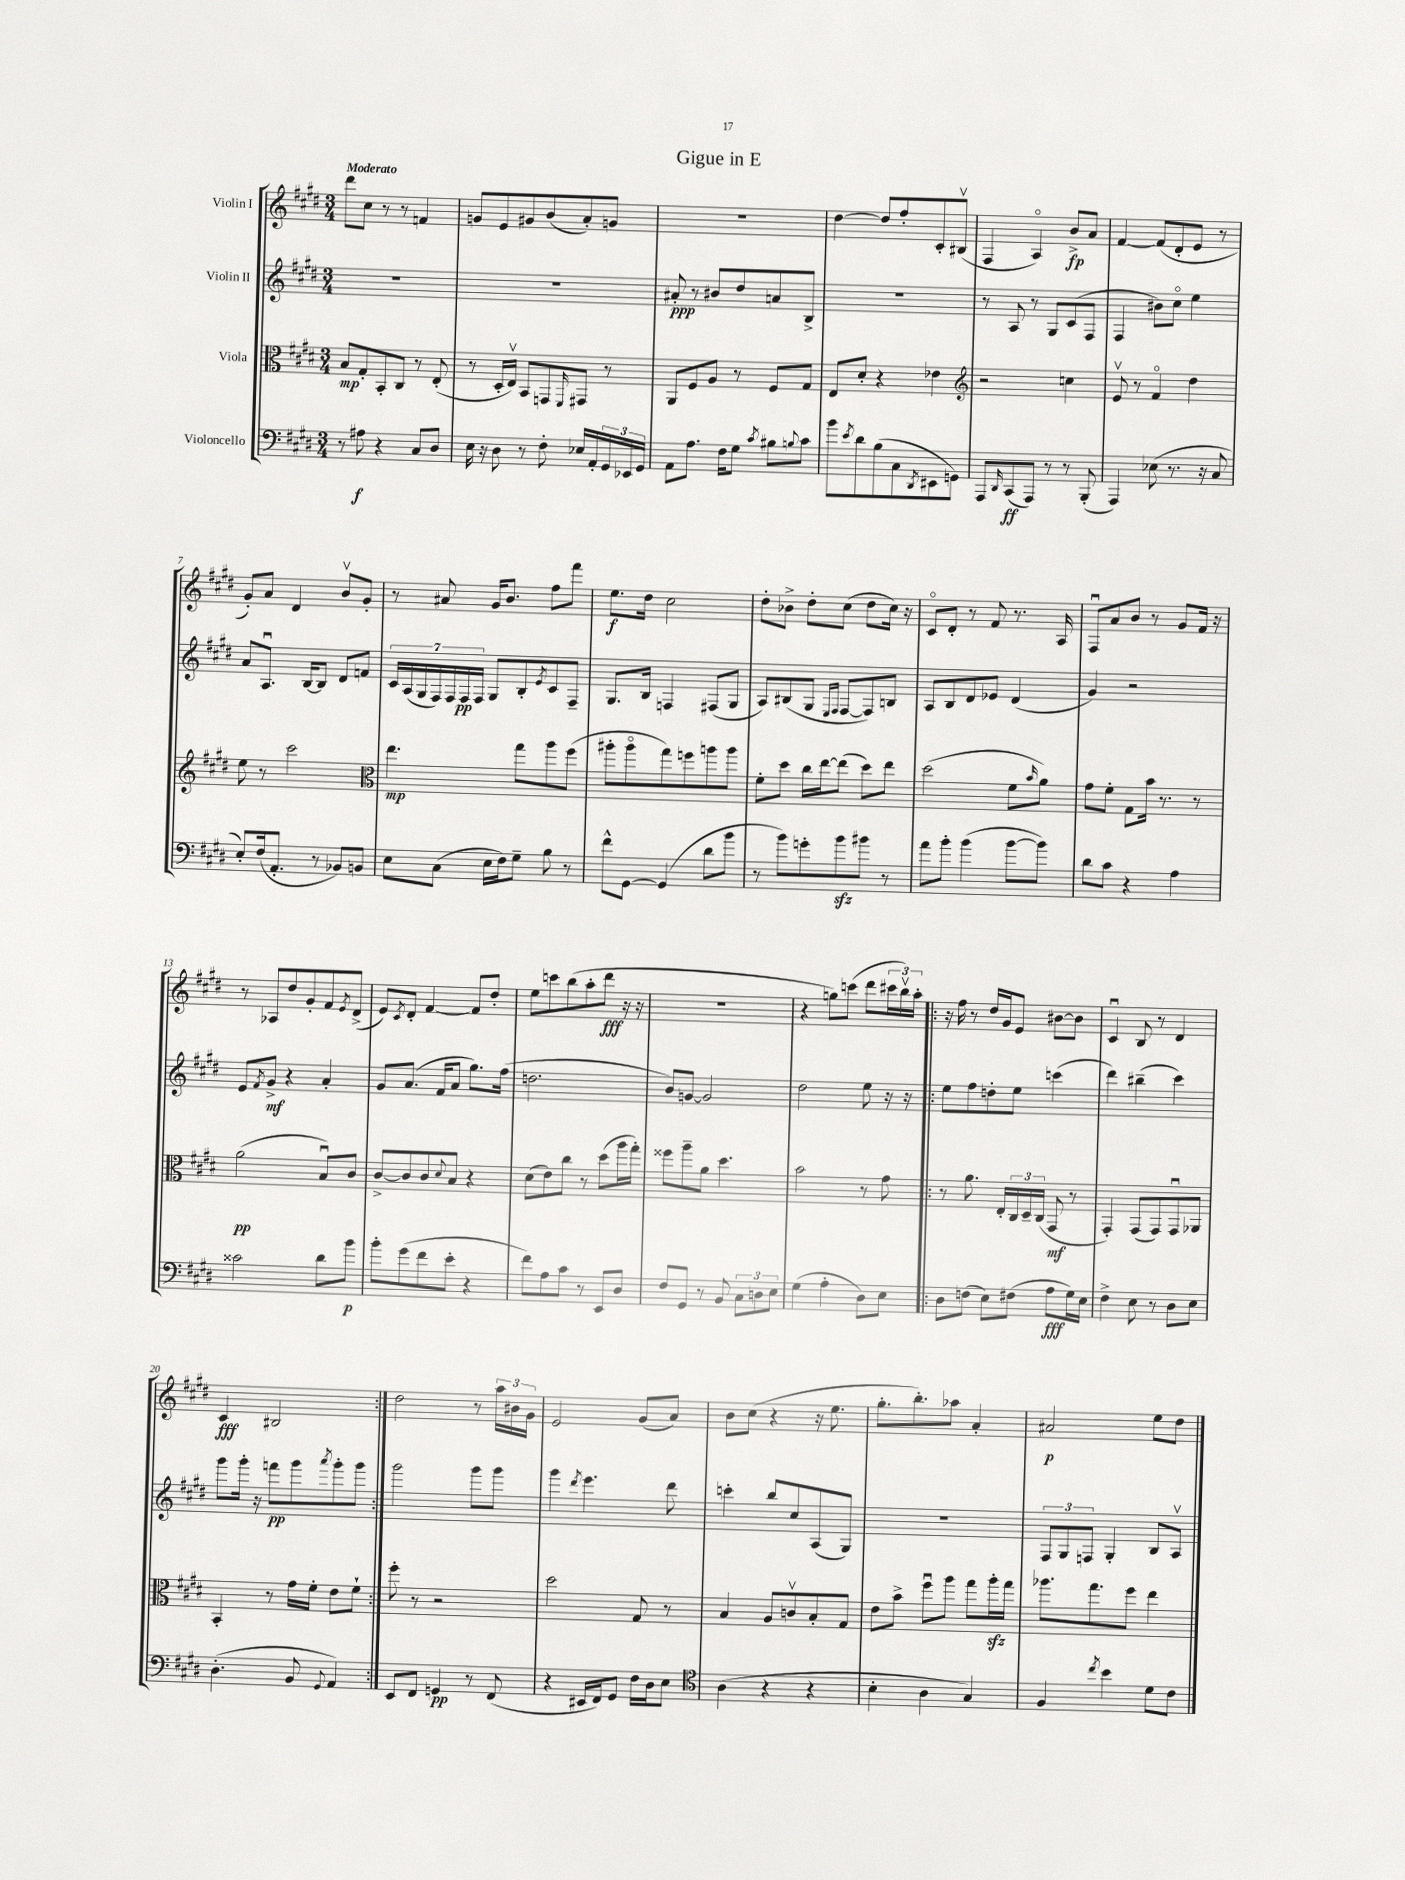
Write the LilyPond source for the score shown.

\header { title = "Gigue in E" }
<<
\new StaffGroup <<
\new Staff = "s0" \with { instrumentName = "Violin I" } {
    \clef treble \key e \major \numericTimeSignature \time 3/4 \tempo "Moderato"
    dis'''8 cis''8 r8 r8 f'4 |
    g'8 e'8 gis'8 b'8( a'8-.) g'8 |
    R2. |
    dis''4~ dis''8 fis''8-. cis'8-. bis8\upbow( |
    fis4 a4\flageolet) b'8->\fp a'8 |
    fis'4~ fis'8( dis'8-. e'8 r8 |
    gis'8-.) a'8 dis'4 b'8\upbow gis'8-. |
    r8 ais'8 gis'16 b'8. fis''8 fis'''8 |
    e''8.\f dis''16 cis''2 |
    dis''8-. bes'8-> dis''8-. cis''8( dis''8 cis''16) r16 |
    cis'8\flageolet dis'8-. r8 fis'8 r8. a16 |
    fis8\downbow a'8 b'8 r8 gis'8 fis'16 r16 |
    r8 aes8 dis''8 gis'8-. fis'8 \acciaccatura { e'8 } dis'8->( |
    e'8) \acciaccatura { cis'8 } dis'8-. fis'4~ fis'8 dis''8-. |
    e''8 c'''8 b''8( a''8-. dis'''8\fff r16 r16 |
    R2. |
    r4 g''8) c'''8( dis'''8 \tuplet 3/2 { cis'''16 b''16\upbow) a''16-. } |
    \repeat volta 2 { r16 fis''16 r8 dis''16 gis'16 e'8 bis'8~ bis'8 |
    cis'4\downbow b8 r8 dis'4 |
    cis'4\fff bis2 | }
    dis''2 r8 \tuplet 3/2 { a''16 bis'16 gis'16 } |
    e'2 gis'8( a'8) |
    b'8 cis''8( r4 r16 e''8. |
    gis''8.-. b''8.-.) aes''8 a'4-. |
    ais'2\p e''8 dis''8 \bar "|." |
}
\new Staff = "s1" \with { instrumentName = "Violin II" } {
    \clef treble \key e \major \numericTimeSignature \time 3/4
    R2. |
    R2. |
    ais'8-.\ppp r8 bis'8 dis''8 a'8 b8-> |
    R2. |
    r8 a8 r8 gis8 cis'8( fis8 |
    fis4 bis'8) cis''8\flageolet e''4 |
    a'8 a8.\downbow b16~ b8 dis'8 f'8 |
    \tuplet 7/4 { cis'16 a16( gis16 fis16) fis16 fis16\pp fis16 } gis8 b8-. \acciaccatura { e'8 } cis'8 fis8-- |
    gis8. b16 f4 fis8( gis8 |
    a8) bis8( gis8 \grace { e16 fis16 } fis8~ fis8) b8 |
    a8 b8 dis'8 ees'8 dis'4( |
    gis'4) r2 |
    e'8 \acciaccatura { fis'8 } gis'8->\mf r4 a'4-. |
    gis'8 a'8.( fis'16 a'8 gis''8.) fis''16( |
    d''2. |
    b'8) g'8~ g'2 |
    dis''2 e''8 r16 r16 |
    \repeat volta 2 { e''8 fis''8 d''8-. e''8 c'''4( |
    dis'''4) bis''4--( cis'''4) |
    gis'''8 gis'''16-. r16 f'''8\pp gis'''8 \acciaccatura { a'''8 } gis'''8-. gis'''8 | }
    gis'''2 gis'''8 gis'''8 |
    gis'''4 \acciaccatura { dis'''8 } e'''4. dis'''8 |
    c'''4-. b''8 cis''8 a8( gis8) |
    R2. |
    \tuplet 3/2 { fis8 gis8 f8 } gis4-. b8 a8\upbow \bar "|." |
}
\new Staff = "s2" \with { instrumentName = "Viola" } {
    \clef alto \key e \major \numericTimeSignature \time 3/4
    b8\mp gis8-. b,8-. cis8 r8 e8-.( |
    r8 dis16-. e16\upbow) b,8 g,8 \grace { fis,16 } gis,8 r8 |
    a,8 fis8 a8 r8 fis8 gis8 |
    e8 dis'8-. r4 ees'4 |
    \clef treble r2 c''4 |
    e'8\upbow r8 fis'4\flageolet dis''4 |
    e''8 r8 cis'''2 |
    \clef alto e''4.\mp gis''8 a''8 fis''8( |
    ais''8-. ais''8\flageolet gis''8) f''8 a''8 a''8 |
    fis'8-. dis''8 cis''16 e''16~ e''8( dis''8) e''8 |
    dis''2( fis'8 \grace { b'16 } a'8) |
    gis'8 fis'8-. gis8 b'16 r8. r8 |
    a'2\pp( b8\downbow) cis'8 |
    cis'8~-> cis'8 cis'8 \appoggiatura { dis'8 } b8 r4 |
    dis'8( e'8) cis''8 r8 dis''8( a''16 gis''16-.) |
    fisis''8 a''8-- a'8 dis''4. |
    b'2 r8 gis'8 |
    \repeat volta 2 { r8 a'8. e16-. \tuplet 3/2 { cis16 dis16-- cis16( } gis,8\mf r8 |
    gis,4-.) gis,8( gis,8) gis,8\downbow aes,8 |
    b,4-. r8 gis'16 fis'16-. e'8 fis'8-! | }
    fis''8-. r8 r2 |
    dis''2 gis8 r8 |
    b4 a8 c'8\upbow b8-. gis8 |
    e'8 b'8-> fis''8\downbow a''8 gis''8 a''16-.\sfz gis''16 |
    aes''8. gis''8. fis''8 e''4 \bar "|." |
}
\new Staff = "s3" \with { instrumentName = "Violoncello" } {
    \clef bass \key e \major \numericTimeSignature \time 3/4
    r8 ais8\f r4 cis8 dis8 |
    e16 r16 dis8 r8 fis8-. ees16 a,16-. \tuplet 3/2 { gis,16 ees,16 gis,16 } |
    a,8 a8. fis16 gis8 \acciaccatura { cis'8 } bis8 \appoggiatura { b8 } cis'8 |
    b'8 \acciaccatura { e'8 } dis'8 b8( cis8 \acciaccatura { dis,8 } eis,8 g,8) |
    a,,8 \grace { dis,16 } cis,8\ff( a,,8) r8 r8 b,,8-.( |
    a,,4) ees8( r8. r16 cis8 |
    e8-.) fis16( a,8.-. r8 bes,8) b,8 |
    e8 cis8( e16 fis16) gis8-- b8 r8 |
    fis'8-^ gis,8~ gis,4( dis'8 b'8 |
    r8 b'8) g'8-. b'8\sfz bis'8 r8 |
    a'8 b'8-. b'4( b'8~ b'8) |
    dis'8 cis'8 r4 a4 |
    cisis'2 dis'8 b'8\p |
    b'8-. gis'8( fis'8 e'8-. r4 |
    fis'8) a8 cis'8 r8 e,8 dis8 |
    fis8 gis,8 r8 b,8 \tuplet 3/2 { cis8 d8 e8 } |
    gis4( a4-. dis8) e8 |
    \repeat volta 2 { dis8 f8( e8) fis8( a8\fff gis16) e16 |
    fis4-> e8 r8 dis8 e8 |
    dis4.-.( b,8 \appoggiatura { gis,8 } a,4) | }
    e,8 fis,8 g,4\pp r8 fis,8( |
    r4 eis,16 fis,16) gis,8 fis16 dis16 e8 |
    \clef tenor a4( r4 r4 |
    b4-. a4 gis4) |
    fis4 \acciaccatura { cis''8 } b'4 dis'8 cis'8 \bar "|." |
}
>>
>>
